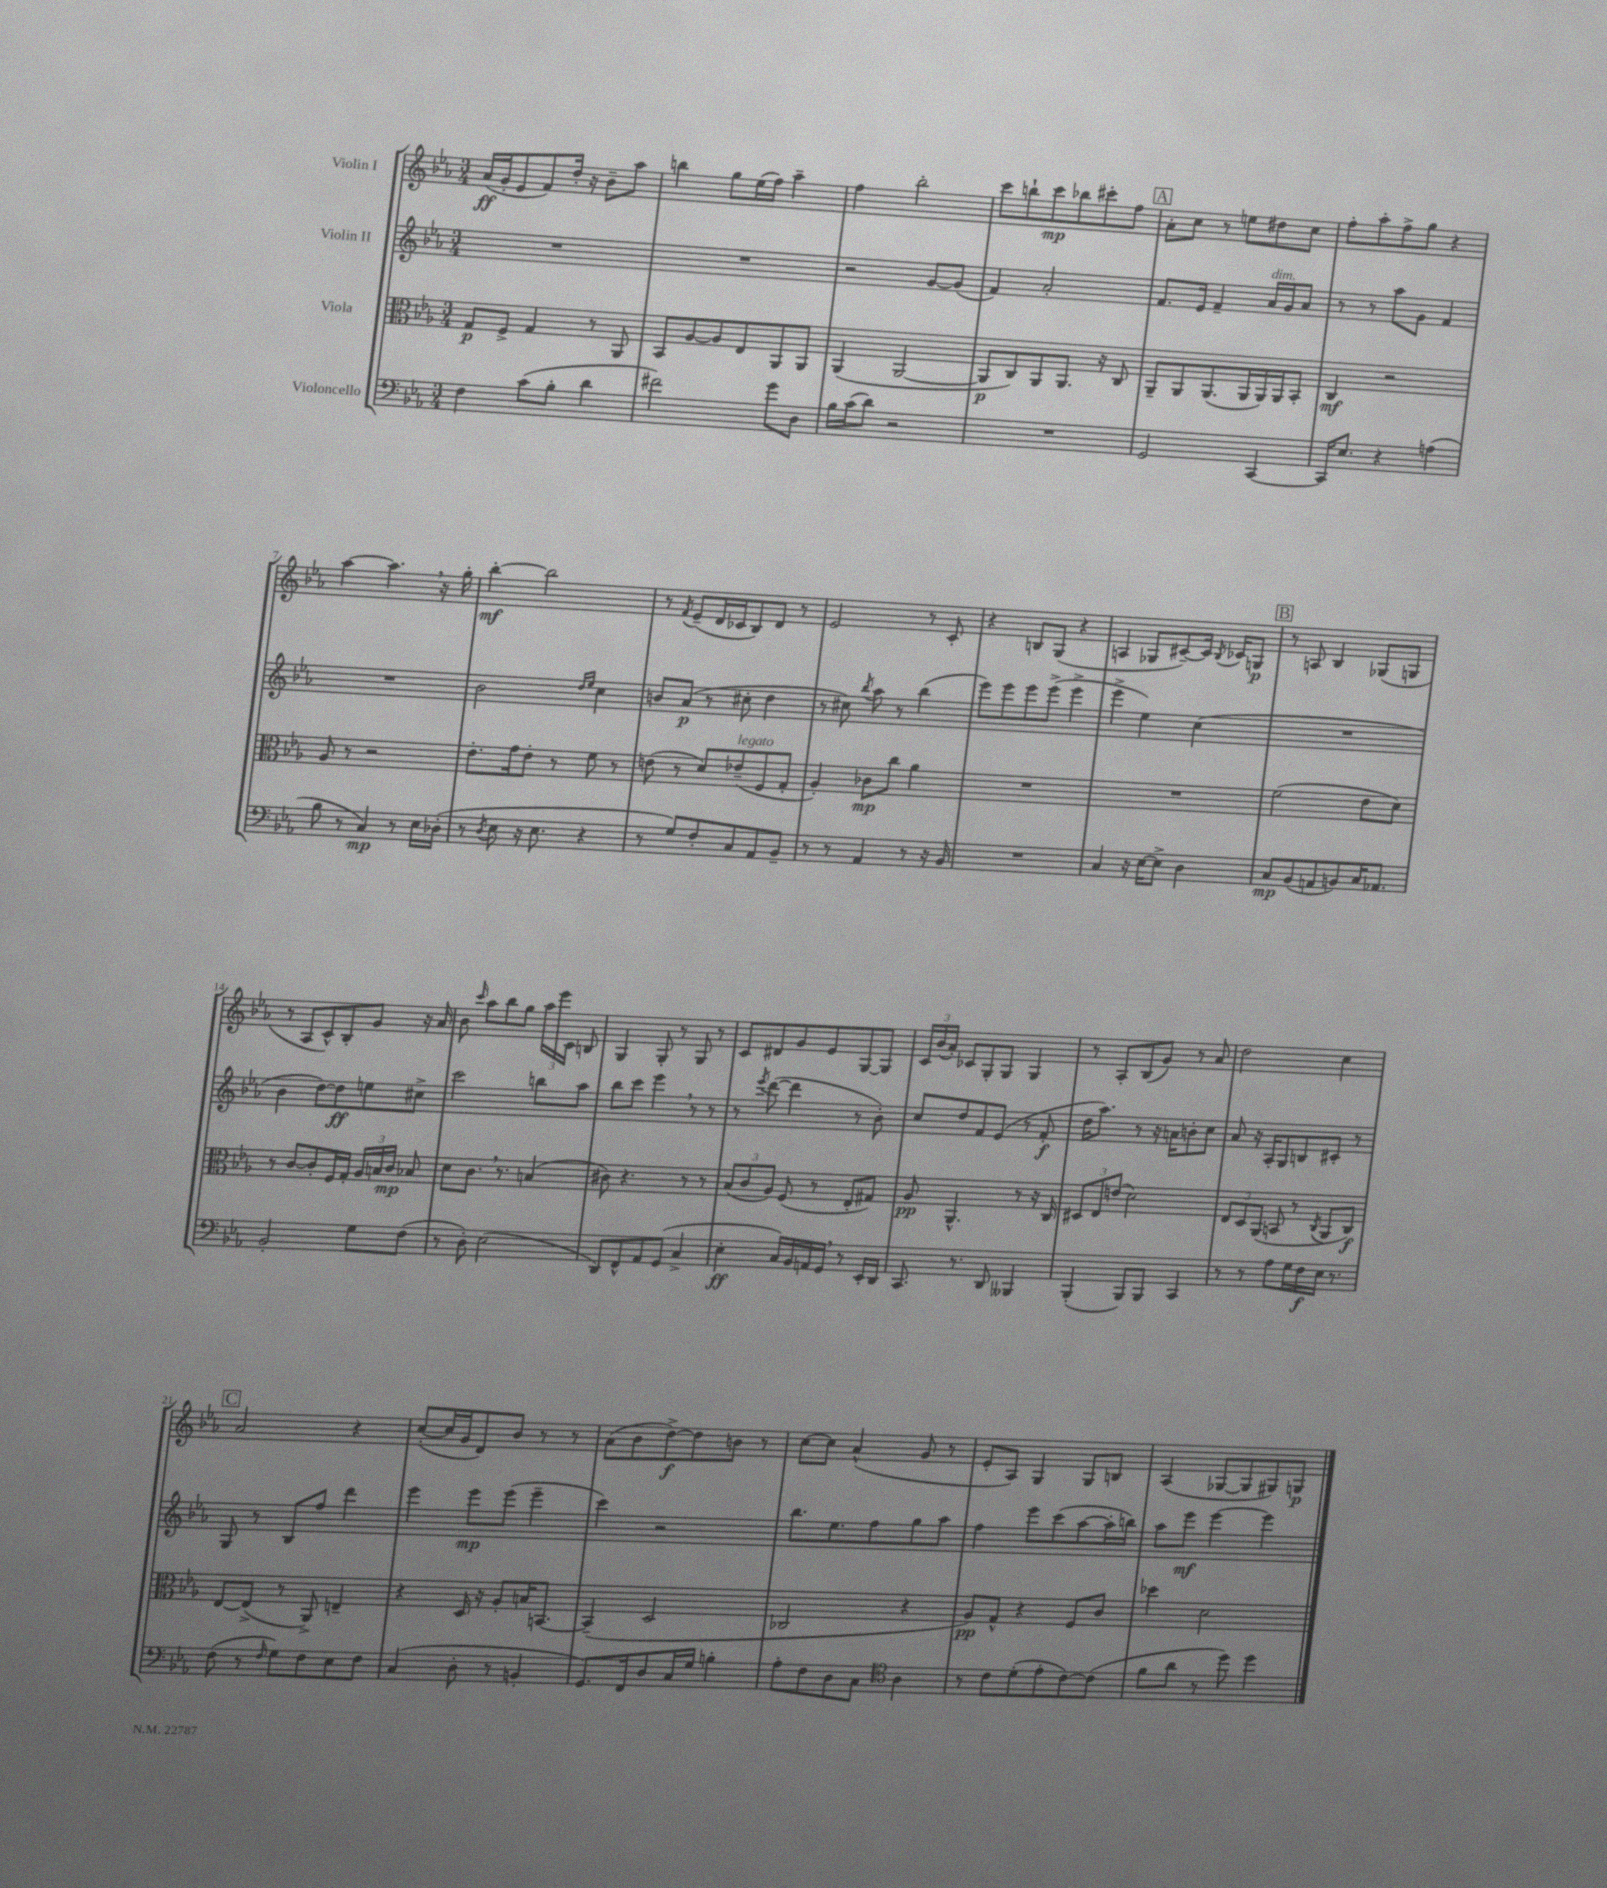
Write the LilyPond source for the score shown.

<<
\new StaffGroup <<
\new Staff = "s0" \with { instrumentName = "Violin I" } {
    \clef treble \key ees \major \numericTimeSignature \time 3/4
    \autoBeamOff aes'16[\ff( g'16-. ees'8 f'8) d''16]-. r16 bes'8[-- aes''8] |
    b''4 g''8[ ees''16( f''16]) aes''4-- |
    f''4 bes''2-. |
    c'''8[ b''8-! c'''8\mp bes''8 cis'''8-. f''8] |
    \mark \markup { \box "A" } aes'8[-. c''8] r8 e''8[ dis''8 c''8] |
    f''8[-. aes''8-. f''8-> g''8] r4 |
    aes''4~ aes''4. \breathe r16 g''16-. |
    bes''4~-.\mf bes''2 |
    r8 \acciaccatura { f'8 } ees'8[--( d'16 ces'16 bes8) d'8] r8 |
    ees'2 r8 c'8-. |
    r4 b8[ g8]( r4 |
    a4 ges8[ cis'8~--) cis'16] \acciaccatura { bes8 } ces'16[ g8]\p |
    \mark \markup { \box "B" } r8 a8 bes4 ges8[( g8] |
    r8 aes8[ c'8-^) bes8-. g'8] r16 aes'16 |
    bes'8 \grace { c'''16 } aes''8[ bes''8 g''8] \tuplet 3/2 { aes''16[ ees'''16 c'16] } b8 |
    g4 g8-. r8 g8 r8 |
    c'8[ dis'8 g'8 ees'8 g8~ g8] |
    \tuplet 3/2 { c'16[ bes'16( aes'16]-.) } ces'8[ g8-. g8] g4 |
    r8 aes8[-. bes8( g'8]) r8 aes'8 |
    d''2 c''4 |
    \mark \markup { \box "C" } aes'2 r4 |
    c''8[~-.( c''16 g'16 d'8) bes'8] r8 r8 |
    aes'8[( bes'8 d''8~->\f) d''8 b'8] r8 |
    c''8[~ c''8] aes'4-^( g'8 r8 |
    ees'8[-. aes8]) g4 g8[ b8] |
    aes4( ges8[~ ges8 gis8) g8]\p \bar "|." |
}
\new Staff = "s1" \with { instrumentName = "Violin II" } {
    \clef treble \key ees \major \numericTimeSignature \time 3/4
    \autoBeamOff R2. |
    R2. |
    r2 g'8[~ g'8]( |
    f'4) aes'2-. |
    \mark \markup { \box "A" } f'8.[ ees'16] f'4-- aes'16[^\markup { \italic "dim." } g'16 aes'8] |
    r8 r8 aes''8[ g'8] f'4 |
    R2. |
    bes'2 \grace { d''16[ ees''16] } c''4 |
    b'8[ aes'8]\p( r8 cis''8-. d''4 |
    r8 cis''8) \acciaccatura { bes''8 } aes''8 r8 bes''4( |
    ees'''8[) ees'''8 ees'''8 ees'''8]->( ees'''4-> |
    ees'''4-> ees''4) c''4( |
    \mark \markup { \box "B" } R2. |
    bes'4 d''8[~) d''8\ff e''8 cis''8]-> |
    c'''2 b''8[ aes''8] |
    bes''8[ c'''8] ees'''4 \breathe r8 r8 |
    r8 \acciaccatura { ees'''8 } d'''8~( d'''4 r8 bes'8-.) |
    c''8[ d''8 f'8 ees'8]( r8 f'8-.\f |
    d''16[ aes''8.]) r8 r16 a'16[ b'8-. c''8] |
    aes'8 r16 aes16[-. g8 b8 cis'8]-. r8 |
    \mark \markup { \box "C" } g8 r8 bes8[ f''8] d'''4 |
    ees'''4 ees'''8[\mp ees'''8]( ees'''4-- |
    c'''4) r2 |
    bes''8.[ ees''8. f''8 g''8 aes''8] |
    f''4 ees'''8[ c'''8( aes''8~ aes''16-. b''16]) |
    aes''8[ ees'''8]\mf ees'''4~ ees'''4 \bar "|." |
}
\new Staff = "s2" \with { instrumentName = "Viola" } {
    \clef alto \key ees \major \numericTimeSignature \time 3/4
    \autoBeamOff g8[\p f8]-> g4 r8 aes,8 |
    bes,8[ aes8~ aes8 ees8 aes,8 aes,8] |
    aes,4( aes,2~ |
    aes,8[\p c8) aes,8 aes,8.] r16 c8 |
    \mark \markup { \box "A" } aes,8[-- aes,8 aes,8.( aes,16 aes,16) aes,16 bes,8]-. |
    c4\mf r2 |
    aes8 r8 r2 |
    ees'8.[-. g'16 ees'8]-. r8 f'8 r8 |
    e'8( r8 d'8[) ees'8--^\markup { \italic "legato" }( f8 g8]-. |
    aes4-.) ces'8[\mp c''8] aes'4 |
    R2. |
    R2. |
    \mark \markup { \box "B" } f'2( ees'8[ d'8]) |
    r8 c'8[~ c'8-. f16 g16]-. \tuplet 3/2 { aes16[ b16 c'16]\mp } bes8 |
    d'8[ c'8.] \breathe r8. b4( |
    cis'8) r4. r8 r8 |
    \tuplet 3/2 { bes8[( c'8 aes8]) } f8( r8 ees8[-. gis8]) |
    aes8\pp aes,4.-^ r8 r16 c16 |
    \tuplet 3/2 { dis8[ ees8 e'8]( } d'2) |
    \tuplet 3/2 { ees8[ d8 aes,8]( } b,8 r8 \acciaccatura { c8 } aes,8[ c8]\f) |
    \mark \markup { \box "C" } ees8[~ ees8]->( r8 aes,8->) e4-- |
    r4 d16 r16 aes8[-. b16 b,8.]~ |
    b,4--( d2 |
    ces2 r4 |
    aes8[\pp) g8]-^ r4 f8[ c'8] |
    des''4 d'2 \bar "|." |
}
\new Staff = "s3" \with { instrumentName = "Violoncello" } {
    \clef bass \key ees \major \numericTimeSignature \time 3/4
    \autoBeamOff f4 c'8[( bes8]-. d'4 |
    fis'2) g'8[ d8] |
    bes16[ c'16( d'8]) r2 |
    R2. |
    \mark \markup { \box "A" } g,2 c,4~ |
    c,16[ ees8.] r4 a4( |
    bes8 r8 c4\mp) r8 ees16[ des16]-.( |
    r8 \acciaccatura { d8 } ees8 r16 ees8. r4 |
    r8 g8[) f8-. c8 aes,8 bes,8]-- |
    r8 r8 aes,4 r8 r16 bes,16 |
    R2. |
    c4 r16 ees16[~ ees8]-> d4 |
    \mark \markup { \box "B" } c8[\mp bes,8( a,8 b,8) c16 aes,8.] |
    bes,2-. g8[ f8]( |
    r8 d8-.) ees2( |
    d,8[) f,8-^ aes,8 g,8]( c4-> |
    ees4-.\ff c16[) bes,16 a,16 g,16] \breathe r8 ees,16[-. d,16] |
    c,8. r8. d,8 beses,,4 |
    bes,,4-.( bes,,8[) bes,,8] c,4 |
    r8 r8 aes8[ g16 f16\f ees16] r8. |
    \mark \markup { \box "C" } f8( r8 \grace { f16 } g8[) f8 ees8 f8] |
    c4( d8-. r8 b,4-. |
    g,8.[) f,16 d8 c16 g16] b4-. |
    aes8[-. f8 d8 c8] \clef tenor aes4 |
    r8 c'8[ d'8-.( ees'8-. c'8~) c'8]( |
    f'8[ aes'8] r8 d''8) d''4 \bar "|." |
}
>>
>>
